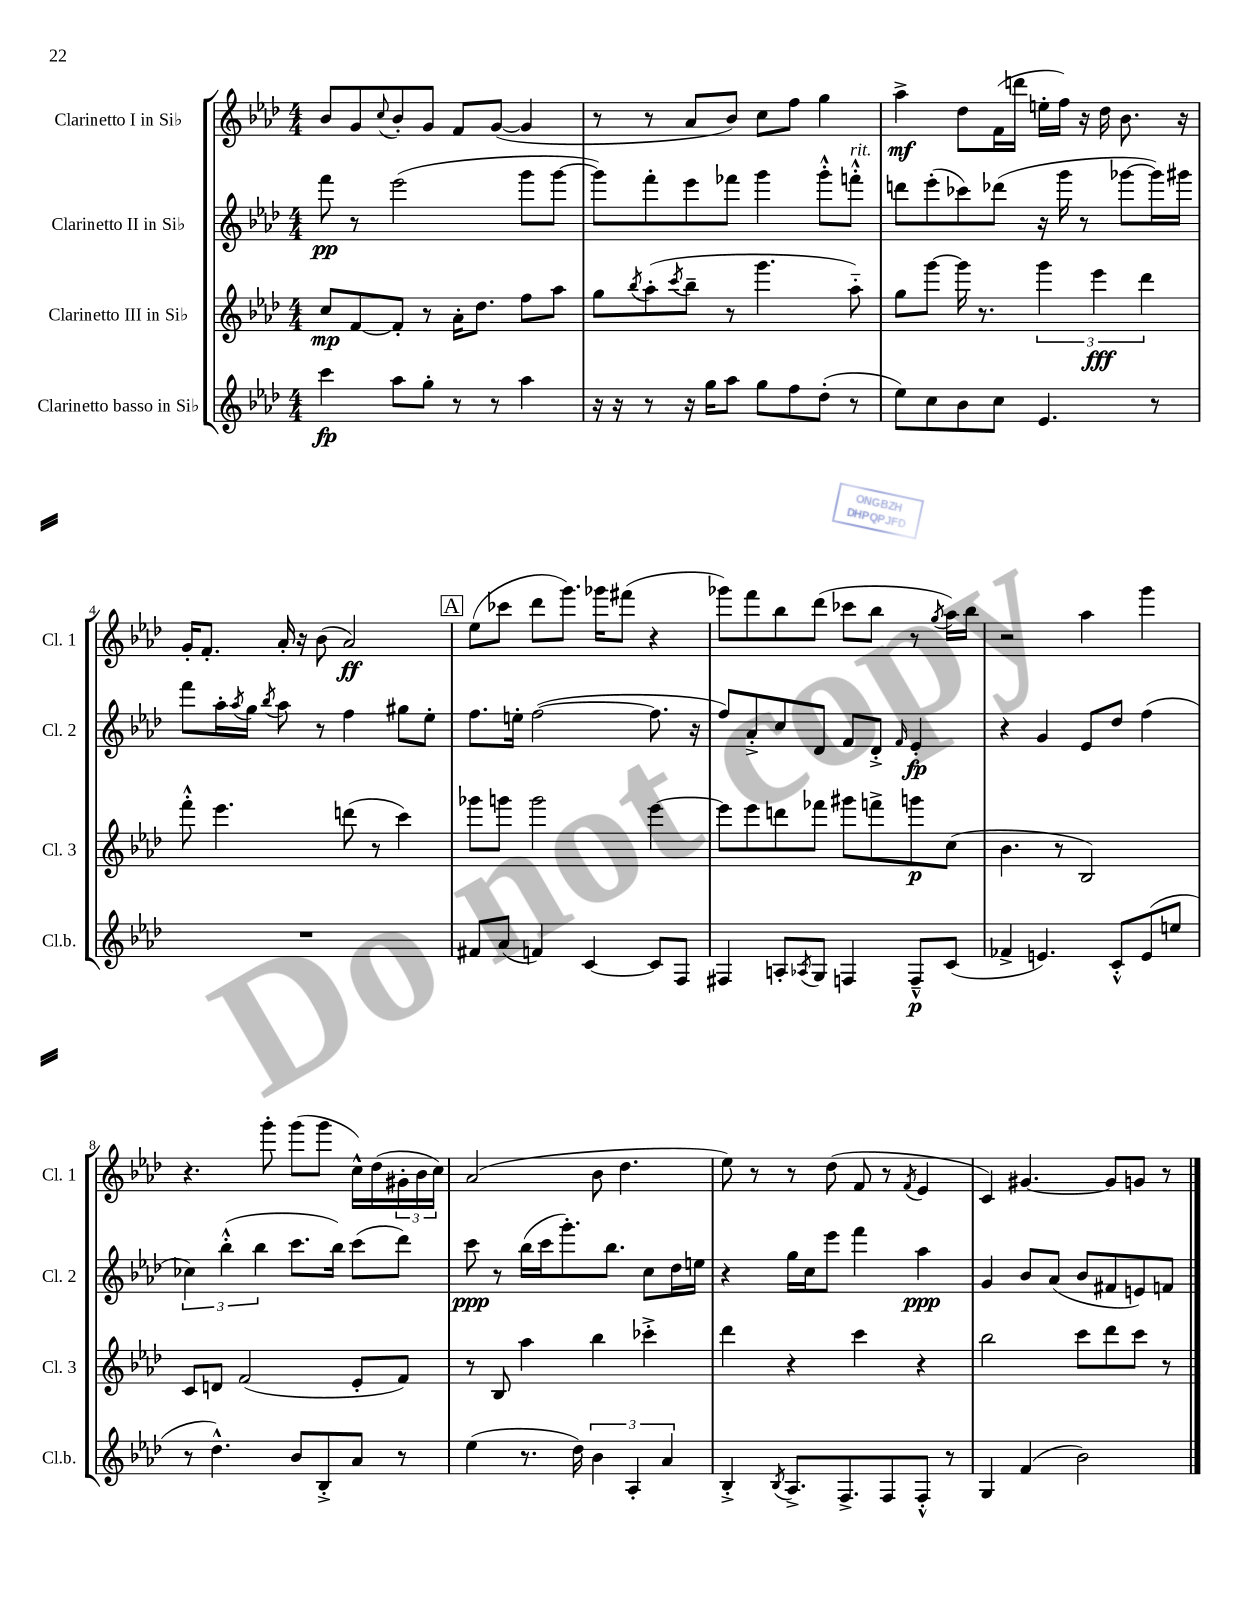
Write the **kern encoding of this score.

**kern	**dynam	**kern	**dynam	**kern	**dynam	**kern	**dynam
*part4	*part4	*part3	*part3	*part2	*part2	*part1	*part1
*staff4	*staff4	*staff3	*staff3	*staff2	*staff2	*staff1	*staff1
*I"Clarinetto basso in Si♭	*	*I"Clarinetto III in Si♭	*	*I"Clarinetto II in Si♭	*	*I"Clarinetto I in Si♭	*
*I'Cl.b.	*	*I'Cl. 3	*	*I'Cl. 2	*	*I'Cl. 1	*
*clefG2	*	*clefG2	*	*clefG2	*	*clefG2	*
*k[b-e-a-d-]	*	*k[b-e-a-d-]	*	*k[b-e-a-d-]	*	*k[b-e-a-d-]	*
*M4/4	*	*M4/4	*	*M4/4	*	*M4/4	*
=1	=1	=1	=1	=1	=1	=1	=1
4ccc\	fp	8cc/L	mp	8fff\	pp	8b-/L	.
.	.	[8f/	.	8r	.	8g/	.
.	.	.	.	.	.	8qqcc/	.
8aa-\L	.	8f'/J]	.	(2eee-\	.	8b-'/	.
8gg'\J	.	8r	.	.	.	8g/J	.
8r	.	16a-'\KL	.	.	.	8f/L	.
.	.	8.dd-\J	.	.	.	.	.
8r	.	.	.	.	.	([8g/J	.
4aa-\	.	8ff\L	.	8ggg\L	.	4g/]	.
.	.	8aa-\J	.	[8ggg\J	.	.	.
=2	=2	=2	=2	=2	=2	=2	=2
16r	.	8gg\L	.	8ggg\L])	.	8r	.
16r	.	.	.	.	.	.	.
.	.	8qbb-/	.	.	.	.	.
8r	.	(8aa-'\	.	8fff'\	.	8r	.
.	.	8qccc/	.	.	.	.	.
16r	.	8bb-~\J	.	8eee-\	.	8a-/L	.
16gg\KL	.	.	.	.	.	.	.
8aa-\J	.	8r	.	8fff-X\J	.	8b-/J)	.
8gg\L	.	4.ggg\	.	4ggg\	.	8cc\L	.
8ff\	.	.	.	.	.	8ff\J	.
(8dd-'\J	.	.	.	8ggg'^^\L	.	4gg\	.
!	!	!	!	!LO:TX:a:i:t=rit.	!	!	!
8r	.	8aa-\)	.	8fffn'^^\J	.	.	.
=3	=3	=3	=3	=3	=3	=3	=3
8ee-\L)	.	8gg\L	.	8dddn\L	.	4aa-^\	mf
8cc\	.	[8ggg\J	.	(8eee-'\	.	.	.
8b-\	.	16ggg\]	.	8ccc-X\)	.	8dd-\L	.
.	.	8.r	.	.	.	.	.
8cc\J	.	.	.	(8ddd-X\J	.	(16f\L	.
.	.	.	.	.	.	16dddn\JJ	.
4.e-/	.	6ggg\	.	16r	.	16een'\LL	.
.	.	.	.	16ggg\	.	16ff\JJ)	.
.	.	.	.	8r	.	16r	.
.	.	6eee-\	fff	.	.	.	.
.	.	.	.	.	.	16dd-\	.
.	.	.	.	[8ggg-X\L	.	8.b-\	.
.	.	6ddd-\	.	.	.	.	.
8r	.	.	.	16ggg-\L])	.	.	.
.	.	.	.	16ggg#X\JJ	.	16r	.
!!LO:LB:g=z
=4	=4	=4	=4	=4	=4	=4	=4
1r	.	8fff'^^\	.	8fff\L	.	16g'/KL	.
.	.	.	.	.	.	8.f'/J	.
.	.	4.eee-\	.	16aa-'\L	.	.	.
.	.	.	.	8qaa-/	.	.	.
.	.	.	.	16gg\JJ	.	.	.
.	.	.	.	8qbb-/	.	.	.
.	.	.	.	8aa-\	.	16a-'/	.
.	.	.	.	.	.	16r	.
.	.	.	.	8r	.	(8b-\	.
.	.	(8dddn\	.	4ff\	.	2a-/)	ff
.	.	8r	.	.	.	.	.
.	.	4ccc\)	.	8gg#X\L	.	.	.
.	.	.	.	8ee-'\J	.	.	.
!!LO:REH:place=s1:t=A
=5	=5	=5	=5	=5	=5	=5	=5
8f#X/L	.	8ggg-X\L	.	8.ff\L	.	(8ee-\L	.
(8a-/J	.	8gggn\J	.	.	.	8ccc-X\J	.
.	.	.	.	16een'\Jk	.	.	.
4fn/)	.	2ggg\	.	([2ff\	.	8ddd-\L	.
.	.	.	.	.	.	8.ggg\J)	.
[4c/	.	.	.	.	.	.	.
.	.	.	.	.	.	16ggg-X\KL	.
.	.	.	.	.	.	(8fff#X\J	.
8c/L]	.	[4eee-\	.	8.ff\]	.	4r	.
8F/J	.	.	.	.	.	.	.
.	.	.	.	16r	.	.	.
=6	=6	=6	=6	=6	=6	=6	=6
4F#X/	.	8eee-\L]	.	8ff/L)	.	8ggg-X\L)	.
.	.	8eee-\	.	8a-'^/	.	8fff\	.
8An'/L	.	8dddn\	.	8cc/	.	8bb-\	.
8qA-X/	.	.	.	.	.	.	.
8G/J	.	8fff-X\J	.	8d-/J	.	(8ddd-\J	.
4Fn/	.	8ggg#X\L	.	8f/L	.	8ccc-X\L	.
.	.	8fffn^\	.	8d-'^/J	.	8bb-\J	.
.	.	.	.	16qqf/	.	.	.
8F~^^/L	p	8gggn\	p	4e-'/	fp	8r	.
.	.	.	.	.	.	8qgg/	.
(8c/J	.	(8cc\J	.	.	.	16aa-\LL)	.
.	.	.	.	.	.	16bb-\JJ	.
=7	=7	=7	=7	=7	=7	=7	=7
4f-X^/	.	4.b-\	.	4r	.	2r	.
4.en/)	.	.	.	4g/	.	.	.
.	.	8r	.	.	.	.	.
.	.	2B-/)	.	8e-/L	.	4aa-\	.
8c'^^/L	.	.	.	8dd-/J	.	.	.
(8e/	.	.	.	(4ff\	.	4ggg\	.
8een/J	.	.	.	.	.	.	.
!!LO:LB:g=z
=8	=8	=8	=8	=8	=8	=8	=8
8r	.	8c/L	.	6cc-X\)	.	4.r	.
4.dd-^^\)	.	8dn/J	.	.	.	.	.
.	.	.	.	(6bb-'^^\	.	.	.
.	.	(2f/	.	.	.	.	.
.	.	.	.	6bb-\	.	.	.
.	.	.	.	.	.	8ggg'\	.
8b-/L	.	.	.	8.ccc\L	.	(8ggg\L	.
8B-'^/	.	.	.	.	.	8ggg\J	.
.	.	.	.	16bb-\Jk)	.	.	.
8a-/J	.	8e-'/L	.	(8ccc\L	.	16cc^^\LL)	.
.	.	.	.	.	.	(16dd-\	.
8r	.	8f/J)	.	8ddd-\J)	.	24g#X'\	.
.	.	.	.	.	.	24b-\	.
.	.	.	.	.	.	24cc\JJ)	.
=9	=9	=9	=9	=9	=9	=9	=9
(4ee-\	.	8r	.	8ccc\	ppp	(2a-/	.
.	.	8B-/	.	8r	.	.	.
8.r	.	4aa-\	.	(16bb-\LL	.	.	.
.	.	.	.	16ccc\J	.	.	.
.	.	.	.	8.ggg'\)	.	.	.
16dd-\)	.	.	.	.	.	.	.
6b-\	.	4bb-\	.	.	.	8b-\	.
.	.	.	.	8.bb-\J	.	.	.
.	.	.	.	.	.	4.dd-\	.
6A-'/	.	.	.	.	.	.	.
.	.	4ccc-X'^\	.	8cc\L	.	.	.
6a-/	.	.	.	.	.	.	.
.	.	.	.	16dd-\L	.	.	.
.	.	.	.	16een\JJ	.	.	.
=10	=10	=10	=10	=10	=10	=10	=10
4B-'^/	.	4ddd-\	.	4r	.	8ee-\)	.
.	.	.	.	.	.	8r	.
8qB-/	.	.	.	.	.	.	.
8.A-^/L	.	4r	.	16gg\LL	.	8r	.
.	.	.	.	16cc\J	.	.	.
.	.	.	.	8eee-\J	.	(8dd-\	.
8.F^/	.	.	.	.	.	.	.
.	.	4ccc\	.	4fff\	.	8f/	.
8F/	.	.	.	.	.	8r	.
.	.	.	.	.	.	8qf/	.
8F'^^/J	.	4r	.	4aa-\	ppp	4e-/	.
8r	.	.	.	.	.	.	.
=11	=11	=11	=11	=11	=11	=11	=11
4G/	.	2bb-\	.	4g/	.	4c/)	.
(4f/	.	.	.	8b-/L	.	[4.g#X/	.
.	.	.	.	(8a-/J	.	.	.
2b-\)	.	8ccc\L	.	8b-/L	.	.	.
.	.	8ddd-\	.	8f#X/	.	8g#/L]	.
.	.	8ccc\J	.	8en/)	.	8gn/J	.
.	.	8r	.	8fn/J	.	8r	.
==	==	==	==	==	==	==	==
*-	*-	*-	*-	*-	*-	*-	*-
